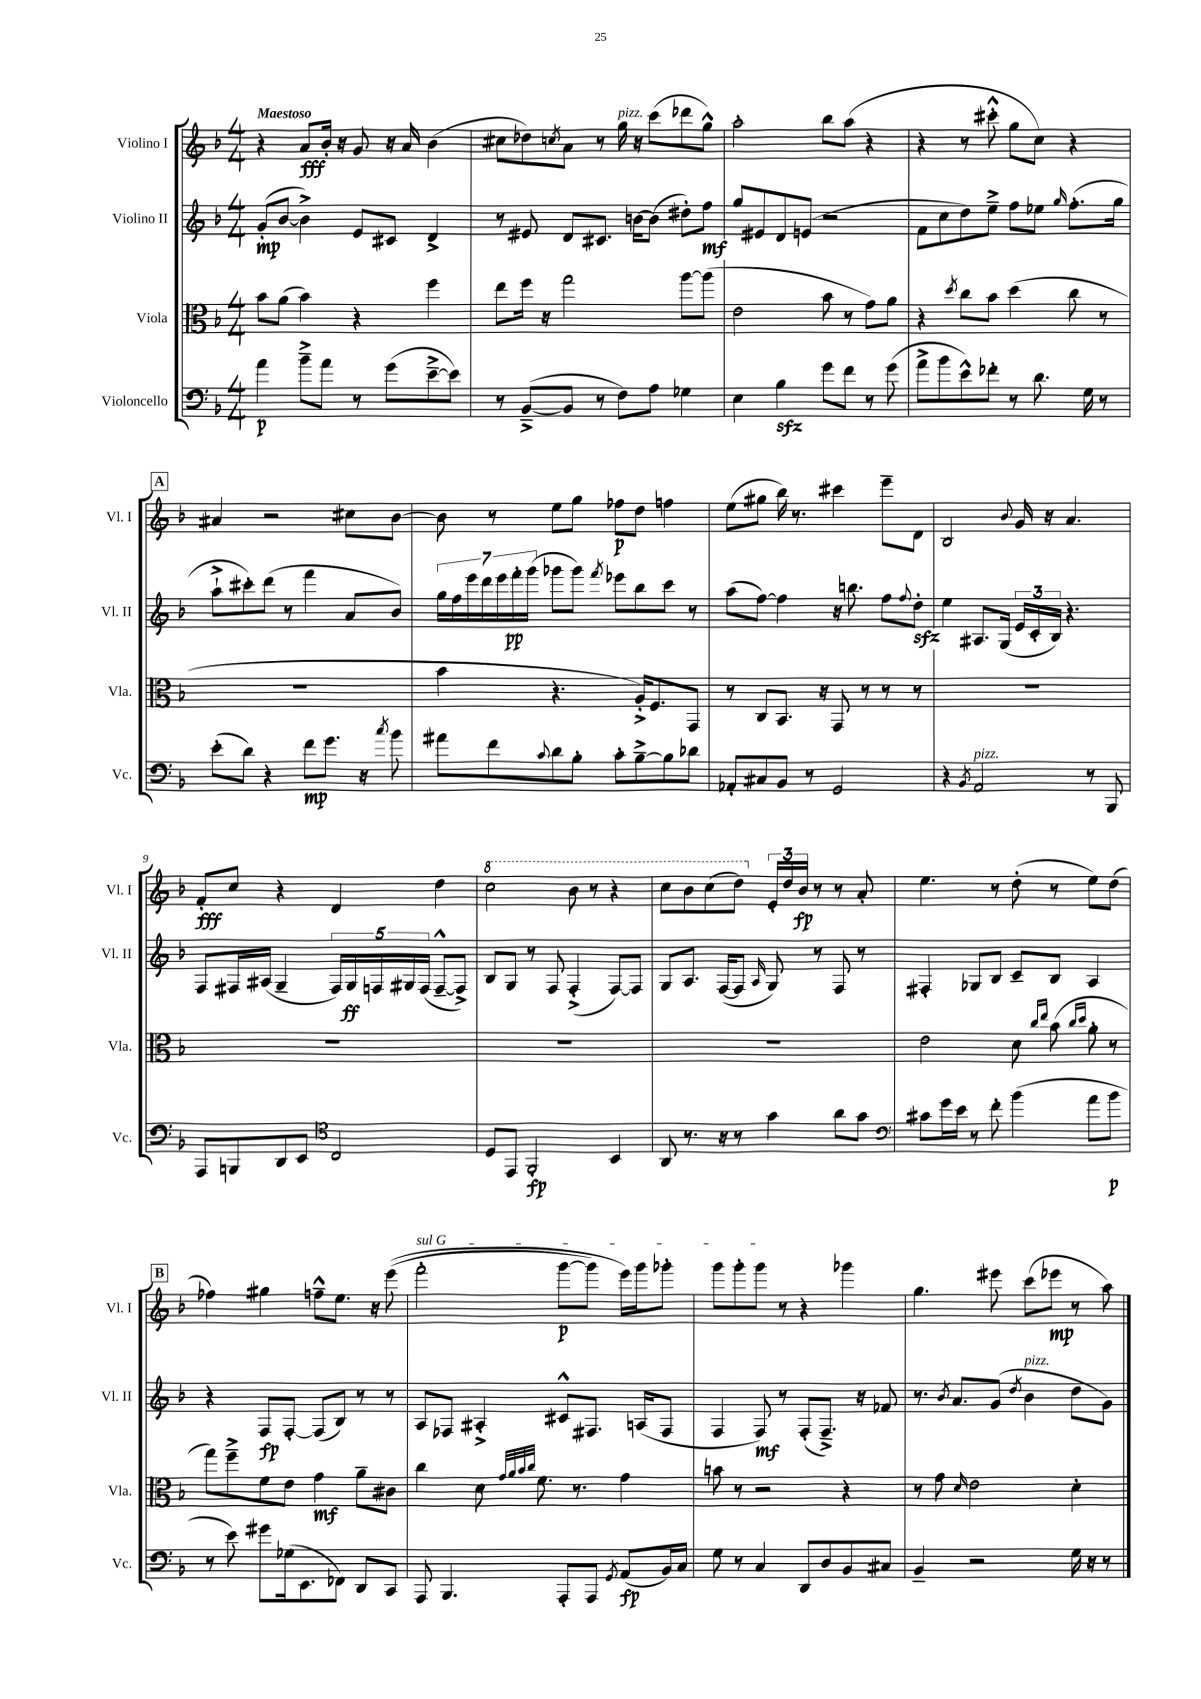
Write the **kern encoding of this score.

**kern	**kern	**kern	**kern
*staff4	*staff3	*staff2	*staff1
*clefF4	*clefC3	*clefG2	*clefG2
*k[b-]	*k[b-]	*k[b-]	*k[b-]
*M4/4	*M4/4	*M4/4	*M4/4
4a\	8b-\L	(8g'/L	4r
.	(8a\J	[8b-/J	.
8b-~^\L	4b-\)	4b-^\])	8a/L
8a\J	.	.	16b-'/Jk
.	.	.	16r
8r	4r	8e/L	8g/
(8g\L	.	8c#/J	16r
.	.	.	16a/
[8e~^\	4ff\	4d^/	(4b-\
8e\]J)	.	.	.
=	=	=	=
8r	8ee\L	8r	8cc#\L
([8BB-~^/L	16ff\Jk	8e#/	8dd-\)
.	16r	.	.
.	.	.	8qcc/
8BB-/]J	2gg\	8d/L	8a\J
8r	.	8.c#/J	8r
8F\L)	.	.	16gg\
.	.	[16b\LK	16r
8A\J	.	(8b\]J	(8ccc\L
4G-\	[8aa\L	8dd#'\L)	8ddd-\
.	(8aa\]J	8ff\J	8gg^^\J)
=	=	=	=
4E\	2e\	8gg/L	2aa'\
.	.	8e#/	.
4B-\	.	8d/	.
.	.	(8e/J	.
8g\L	8b-\	2r	8bb-\L
8f\J	8r	.	(8aa\J
8r	8g\L)	.	4r
(8g\	8a\J	.	.
=	=	=	=
8a^\L	4r	8f\L	4r
8b-\	.	8cc\	.
.	8qdd/	.	.
8e^^\)	8cc\L	8dd\)	8r
8f-'\J	8b-\J	8ee~^\J	8ccc#'^^\
8r	(4dd\	8ff\L	8gg\L
8.d\	.	8ee-\J	8cc\J)
.	.	16qqgg/	.
.	8cc\	(8.ff'\L	4r
16G\	.	.	.
8r	8r	.	.
.	.	16gg\Jk	.
=	=	=	=
(8e'\L	1r	8aa`^\L	4a#/
8d\J)	.	8ccc#'\)	.
4r	.	(8ddd\J	2r
.	.	8r	.
8f\L	.	4fff\	.
8.g\J	.	.	.
.	.	8a/L	8cc#\L
16r	.	.	.
8qcc/	.	.	.
8b-\	.	8b-/J)	[8b-\J
=	=	=	=
8a#\L	4b-\	28gg\LL	8b-\]
.	.	28ff\	.
.	.	28eee\	.
.	.	28ddd\	.
8f\	.	.	8r
.	.	28eee\	.
.	.	28fff'\	.
.	.	(28ggg\JJ	.
8qqc/	.	.	.
8d\	4.r	8ggg-\L	8ee\L
8B-'\J	.	8ggg-\J)	8gg\J
.	.	8qfff/	.
8c'\L	.	8eee-\L	8ff-\L
[8B-~^\	16A'^/LK)	8bb-\	8dd\J
.	8.F/	.	.
8B-\]	.	8ccc\J	4ff\
8d-\J	8GG/J	8r	.
=	=	=	=
8AA-'/L	8r	(8aa\L	(8ee\L
8C#/	8C/L	[8ff\J)	8gg#\J
8BB-/J	8.BB-/J	4ff\]	16bb-\)
.	.	.	8.r
8r	.	.	.
.	16r	.	.
2GG/	8GG/	16r	4ccc#\
.	.	8.bb\	.
.	8r	.	.
.	8r	8ff\L	8eee~\L
.	.	8qqff/	.
.	8r	8dd'\J	8d\J
=	=	=	=
4r	1r	4ee\	2B-/
8qBB-/	.	.	.
2AA/	.	8.A#/L	.
.	.	(16G/Jk	.
.	.	.	8qqb-/
.	.	24e/LL	16g/
.	.	24c'/	.
.	.	.	16r
.	.	24B-/JJ)	.
.	.	4.r	4.a/
8r	.	.	.
8BBB-/	.	.	.
=	=	=	=
8AAA/L	1r	8F/L	8f'/L
8BBB/	.	16F#/L	8cc/J
.	.	(16A#/JJ	.
8DD/	.	4G~/	4r
8EE/J	.	.	.
*clefC4	*	*	*
2C/	.	20F#/LL)	4d/
.	.	20G/	.
.	.	20F/	.
.	.	20G#/	.
.	.	(20F/JJ	.
.	.	[8F~^^/L	4dd\
.	.	8F^/]J)	.
=	=	=	=
8D/L	1r	8B-/L	2ccc\
8EE/J	.	8G/J	.
2FF'/	.	8r	.
.	.	8F/	.
.	.	(4F'^/	8bb-\
.	.	.	8r
4BB-/	.	[8F/L)	4r
.	.	8F/]J	.
=	=	=	=
8AA/	1r	8G/L	8ccc\L
8.r	.	8.A/J	8bb-\
.	.	.	(8ccc\
16r	.	([16F/LK	.
8r	.	8F/]J	8ddd\J)
.	.	16qqA/	.
4g\	.	8G/)	24e'/LL
.	.	.	24dd/
.	.	.	24b-/JJ
.	.	8r	8r
8a\L	.	8F/	8r
8g\J	.	8r	8a'/
=	=	=	=
*clefF4	*	*	*
8c#\L	2e\	4F#'/	4.ee\
16g\L	.	.	.
16e\JJ	.	.	.
8r	.	8G-/L	.
8f'\	.	8B-/J	8r
(4b-\	8d\	8c~/L	(8dd'\
.	16qqcc/LL	.	.
.	16qqee/JJ	.	.
.	(8b-\	8B-/J	8r
.	16qqcc/LL	.	.
.	16qqdd/JJ	.	.
8a\L	8a'\	4A/	8ee\L)
8b-\J	8r	.	(8dd\J
=	=	=	=
8r	8gg\L)	4r	4ff-\)
8e\)	8ff~^\	.	.
8g#\L	8f\	8F/L	4gg#\
(16G-\k	8e\J	[8F'/J	.
8.EE\	.	.	.
.	4g\	(8F/]L	8ff~^^\L
8FF-\J)	.	8B-/J)	8.ee\J
8DD/L	8a~\L	8r	.
.	.	.	16r
8CC/J	8c#\J	8r	&((8eee\
=	=	=	=
8AAA/	4cc\	8A/L	2fff'\
4.BBB-/	.	8F-/J	.
.	8d\	4A#'^/	.
.	32qqg/LLL	.	.
.	32qqa/	.	.
.	32qqb-/	.	.
.	32qqcc/JJJ	.	.
.	8.f\	.	.
8AAA'/L	.	8c#^^/L	[8ggg\L
.	8.r	.	.
8AAA/J	.	8.F#/J	8ggg\]J)
8qGG/	.	.	.
(8AA/L	4g\	.	16eee\LL&)
.	.	(16A/LK	16ggg\J
16BB-/L)	.	8F#/J	8ggg-'\J
16C/JJ	.	.	.
=	=	=	=
8G\	8b\	4F/	8ggg\L
8r	8r	.	8ggg'\
4C/	2r	8F/)	8ggg\J
.	.	8r	8r
8DD/L	.	(8F'/L	4r
8D/	.	8.F~^/J)	.
8BB-/	4r	.	4ggg-\
.	.	16r	.
8C#/J	.	8f-/	.
=	=	=	=
4BB-~/	8r	8.r	4.gg\
.	8g\	.	.
.	.	8qb-/	.
.	.	8.a/L	.
.	16qqd/	.	.
2r	2e\	.	.
.	.	(8g/J	8eee#\
.	.	8qdd/	.
.	.	4b-\	(8ccc\L
.	.	.	8eee-\J
16G\	4d'\	8dd\L	8r
16r	.	.	.
8r	.	8g\J)	8aa\)
==	==	==	==
*-	*-	*-	*-
